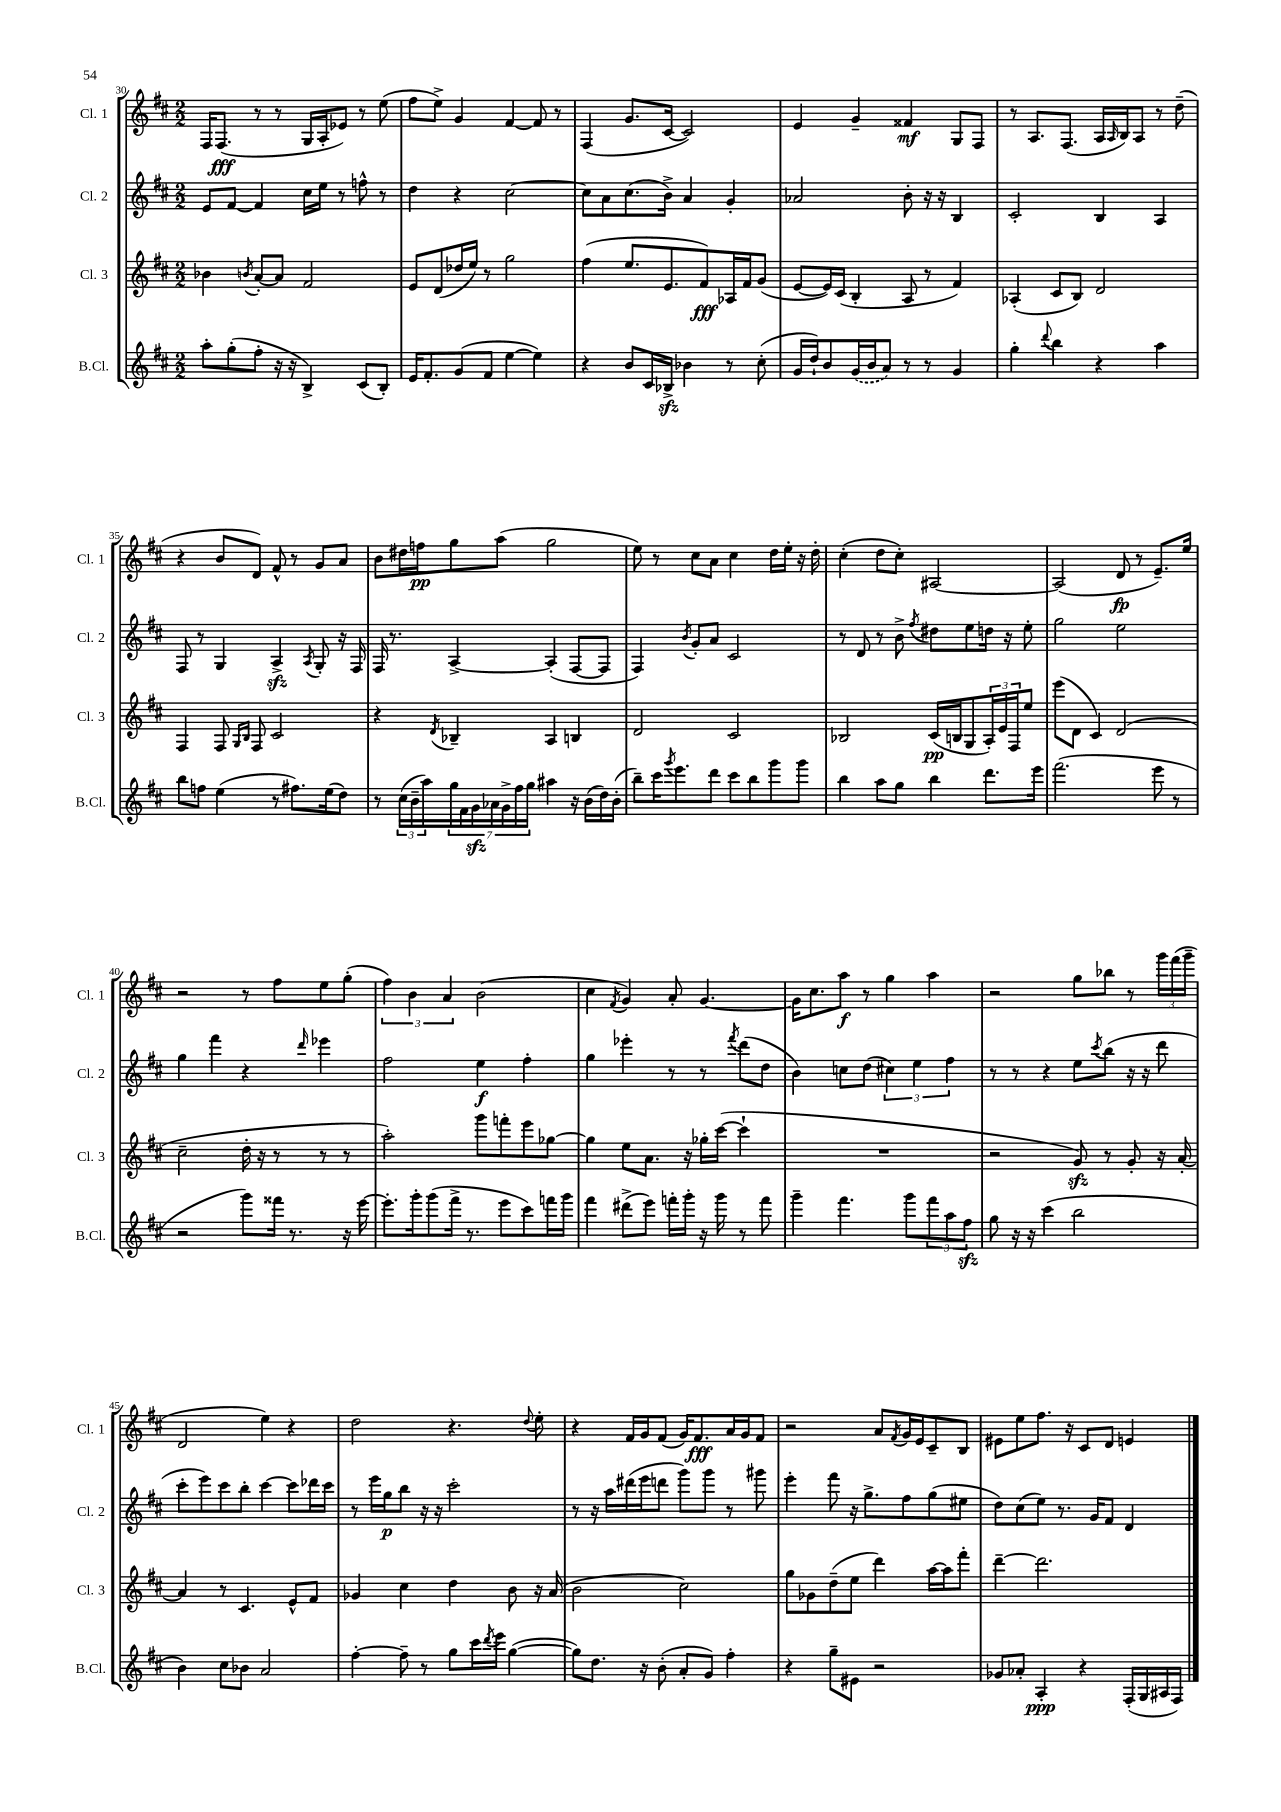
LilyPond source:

<<
\new StaffGroup <<
\new Staff = "s0" \with { instrumentName = "Cl. 1" shortInstrumentName = "Cl. 1" } {
    \clef treble \key d \major \numericTimeSignature \time 2/2
    fis16 fis8.\fff( r8 r8 g16 a16-. ees'8) r8 e''8( |
    fis''8 e''8->) g'4 fis'4~ fis'8 r8 |
    fis4( g'8. cis'16~ cis'2) |
    e'4 g'4-- fisis'4\mf g8 fis8 |
    r8 a8. fis8.( a16 \grace { a16 } b16) a8 r8 d''8--( |
    r4 b'8 d'8) fis'8-^ r8 g'8 a'8 |
    b'8 dis''16 f''16\pp g''8 a''8( g''2 |
    e''8) r8 cis''8 a'8 cis''4 d''16 e''16-. r16 d''16-. |
    cis''4-.( d''8 cis''8-.) ais2~ |
    ais2( d'8\fp r8 e'8.--) e''16 |
    r2 r8 fis''8 e''8 g''8-.( |
    \tuplet 3/2 { fis''4) b'4 a'4 } b'2( |
    cis''4 \acciaccatura { fis'8 } g'4) a'8-. g'4.~ |
    g'16 cis''8. a''8\f r8 g''4 a''4 |
    r2 g''8 bes''8 r8 \tuplet 3/2 { g'''16 fis'''16( g'''16-- } |
    d'2 e''4) r4 |
    d''2 r4. \appoggiatura { d''8 } e''8-. |
    r4 fis'16 g'16 fis'8( g'16) fis'8.\fff a'16 g'16 fis'8 |
    r2 a'8 \acciaccatura { fis'8 } g'16 e'16 cis'8-- b8 |
    eis'8 e''8 fis''8. r16 cis'8 d'8 e'4 \bar "|." |
}
\new Staff = "s1" \with { instrumentName = "Cl. 2" shortInstrumentName = "Cl. 2" } {
    \clef treble \key d \major \numericTimeSignature \time 2/2
    e'8 fis'8~ fis'4 cis''16 e''16 r8 f''8-^ r8 |
    d''4 r4 cis''2~ |
    cis''8 a'8 cis''8.( b'16->) a'4 g'4-. |
    aes'2 b'8-. r16 r16 b4 |
    cis'2-. b4 a4 |
    fis8 r8 g4 a4->\sfz \acciaccatura { a8 } g8-. r16 fis16 |
    fis16 r8. a4~-> a4-.( fis8~ fis8 |
    fis4) \acciaccatura { b'8 } g'8-. a'8 cis'2 |
    r8 d'8 r8 b'8-> \acciaccatura { fis''8 } dis''8 e''8 d''16 r16 e''8-. |
    g''2 e''2 |
    g''4 fis'''4 r4 \grace { d'''16 } ees'''4 |
    fis''2 e''4\f fis''4-. |
    g''4 ees'''4-. r8 r8 \acciaccatura { fis'''8 } d'''8( d''8 |
    b'4) c''8 d''8( \tuplet 3/2 { cis''4) e''4 fis''4 } |
    r8 r8 r4 e''8 \acciaccatura { cis'''8 } b''8( r16 r16 d'''8 |
    cis'''8-. e'''8) cis'''8 b''8-. cis'''4~ cis'''8 des'''16 cis'''16 |
    r8 e'''16 g''16\p b''8 r16 r16 cis'''2-. |
    r8 r16 a''16 dis'''16( e'''16 d'''8 g'''8) g'''8 r8 gis'''8 |
    e'''4-. fis'''8 r16 g''8.-> fis''8 g''8( eis''8 |
    d''8) cis''8( e''8) r8. g'16 fis'8 d'4 \bar "|." |
}
\new Staff = "s2" \with { instrumentName = "Cl. 3" shortInstrumentName = "Cl. 3" } {
    \clef treble \key d \major \numericTimeSignature \time 2/2
    bes'4 \acciaccatura { b'8 } a'8~-. a'8 fis'2 |
    e'8 d'8( des''16 e''16) r8 g''2 |
    fis''4( e''8. e'8. fis'8\fff) aes16 fis'16 g'8( |
    e'8~ e'16) cis'16( b4-. a8 r8 fis'4) |
    aes4-.( cis'8 b8) d'2 |
    fis4 fis8 \grace { g16 b16 } fis8 cis'2 |
    r4 \acciaccatura { d'8 } bes4-- a4 b4 |
    d'2 cis'2 |
    bes2 cis'16\pp( b16 g8 \tuplet 3/2 { a16-.) e'16 fis16 } e''8 |
    e'''8( d'8 cis'4) d'2( |
    cis''2-- d''16-. r16 r8 r8 r8 |
    a''2-.) g'''8 f'''8-. e'''8 ges''8~ |
    ges''4 e''8 a'8. r16 ges''16-. cis'''16~( cis'''4-! |
    R1 |
    r2 g'8\sfz) r8 g'8-. r16 a'16~-. |
    a'4 r8 cis'4. e'8-^ fis'8 |
    ges'4 cis''4 d''4 b'8 r16 a'16( |
    b'2 cis''2) |
    g''8 ges'8 d''8--( e''8 d'''4) a''16~ a''16 fis'''8-. |
    d'''4~-- d'''2. \bar "|." |
}
\new Staff = "s3" \with { instrumentName = "B.Cl." shortInstrumentName = "B.Cl." } {
    \clef treble \key d \major \numericTimeSignature \time 2/2
    a''8-. g''8-.( fis''8-. r16 r16 b4->) cis'8( b8-.) |
    e'16 fis'8.-. g'8( fis'8 e''4~ e''4) |
    r4 b'8 cis'16 bes16->\sfz bes'4 r8 cis''8-.( |
    g'16 d''16-!) b'8 \once \slurDashed g'16( b'16 a'8) r8 r8 g'4 |
    g''4-. \appoggiatura { d'''8 } b''4 r4 a''4 |
    b''8 f''8 e''4( r8 fis''8.) e''16( d''8) |
    r8 \tuplet 3/2 { cis''16( b'16-- a''16) } \tuplet 7/4 { g''16 fis'16 g'16\sfz aes'16 g'16-> fis''16 g''16 } ais''4 r16 b'16( d''16) b'16-.( |
    b''8--) cis'''16 \acciaccatura { g'''8 } e'''8. d'''8 cis'''8 b''8 g'''8 g'''8 |
    b''4 a''8 g''8 b''4 d'''8. e'''16 |
    fis'''2.( e'''8 r8 |
    r2 g'''8) fisis'''16 r8. r16 e'''16~ |
    e'''8.-. g'''16-. g'''8( fis'''16-> r8. e'''8 cis'''8) f'''16 g'''16 |
    fis'''4 dis'''8->( e'''8) f'''16-. g'''16-. r16 g'''16 r8 f'''8 |
    g'''4-- fis'''4. g'''8 \tuplet 3/2 { fis'''8 a''8 fis''8\sfz } |
    g''8 r16 r16 cis'''4( b''2 |
    b'4) cis''8 bes'8 a'2 |
    fis''4~-. fis''8-- r8 g''8 cis'''16 \acciaccatura { d'''8 } e'''16 g''4~( |
    g''8) d''8. r16 b'8-.( a'8-. g'8) fis''4-. |
    r4 g''8-- eis'8 r2 |
    ges'8 aes'8-. a4-.\ppp r4 fis16-.( g16 ais16 fis16) \bar "|." |
}
>>
>>
\layout { \context { \Score currentBarNumber = #30 } }
